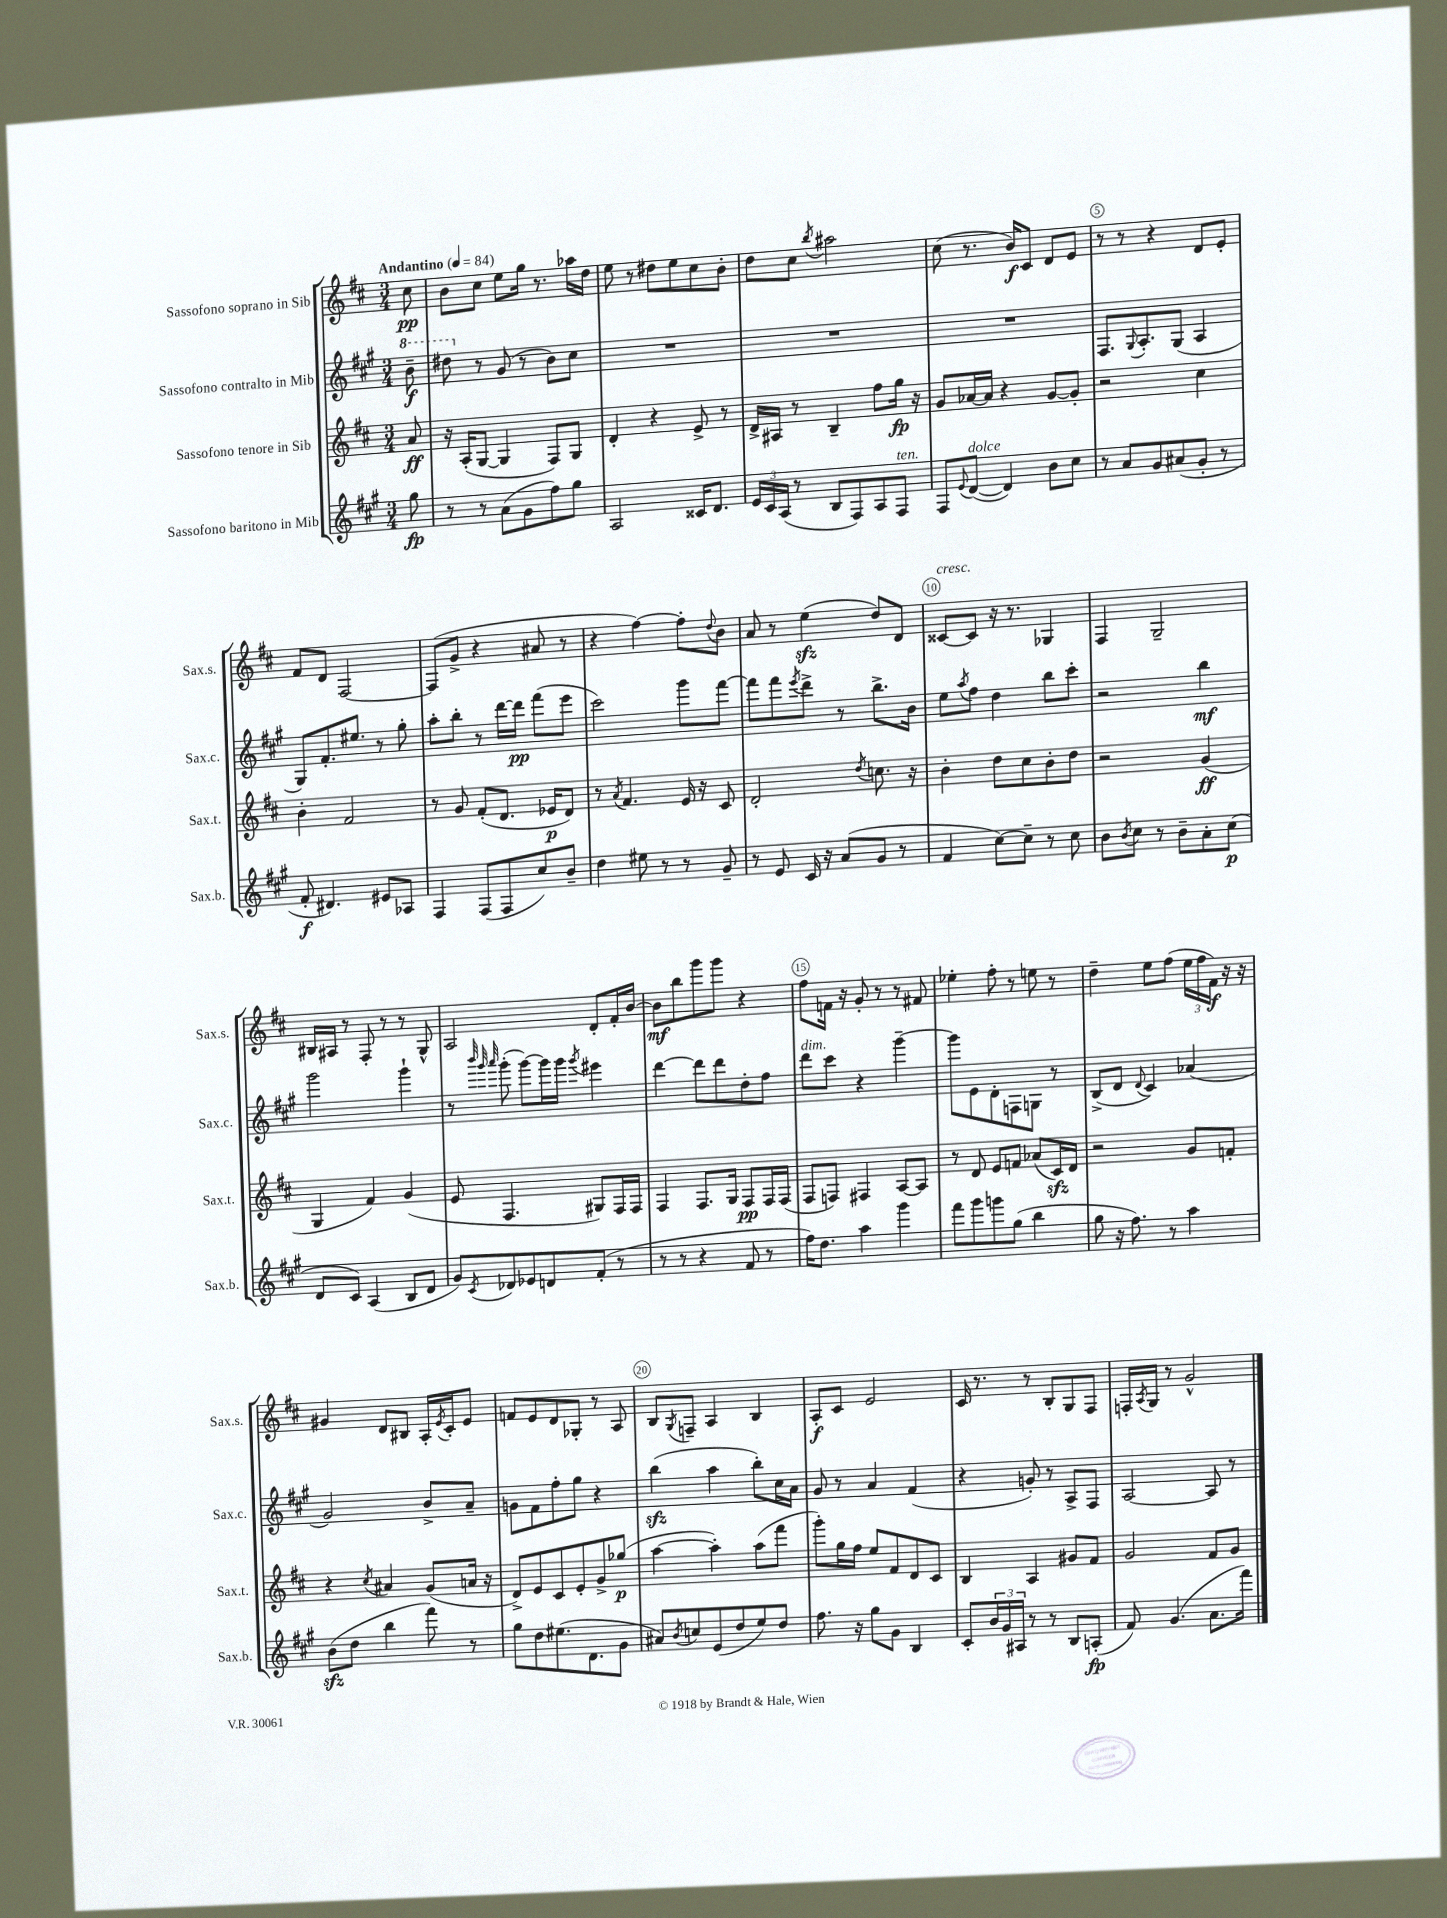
<<
\new StaffGroup <<
\new Staff = "s0" \with { instrumentName = "Sassofono soprano in Sib" shortInstrumentName = "Sax.s." } {
    \clef treble \key d \major \numericTimeSignature \time 3/4 \partial 8 \tempo "Andantino" 4 = 84
    cis''8\pp |
    b'8 cis''8 e''8 g''16 r8. aes''16 d''16 |
    e''8 r8 dis''8 e''8 cis''8 b'8-. |
    d''8 cis''8 \acciaccatura { b''8 } ais''2 |
    cis''8( r8. b'16\f) cis'8 d'8 e'8 |
    r8 r8 r4 d'8 e'8-. |
    fis'8 d'8 fis2~ |
    fis8( g'8-> r4 ais'8 r8 |
    r4 fis''4~) fis''8-. \appoggiatura { d''8 } b'8 |
    a'8 r8 e''4\sfz( d''8) d'8 |
    cisis'8~^\markup { \italic "cresc." } cisis'8 r16 r8. ges4 |
    fis4 g2-- |
    bis16 ais16 r8 fis8-. r8 r8 g8-^ |
    a2 d'8-. fis'16-. b'16~ |
    b'8\mf b''8 g'''8 g'''8 r4 |
    fis''8 f'16 r16 g'8-. r8 r8 fis'8 |
    ees''4-. fis''8-. r8 e''8 r8 |
    d''4-- e''8 fis''8( \tuplet 3/2 { e''16 fis''16 fis'16\f) } r16 r16 |
    gis'4 d'8 bis8 a16-. \acciaccatura { e'8 } cis'16-. e'8 |
    f'8 e'8 d'8 ges8-. r8 a8 |
    b8 \acciaccatura { g8 } f8-- a4 b4 |
    a8-.\f cis'8 e'2 |
    cis'16 r8. r8 b8-. g8 fis8 |
    f16-. \acciaccatura { a8 } g16 r8 g'2-^ \bar "|." |
}
\new Staff = "s1" \with { instrumentName = "Sassofono contralto in Mib" shortInstrumentName = "Sax.c." } {
    \clef treble \key a \major \numericTimeSignature \time 3/4 \partial 8
    \ottava #1 b''8--\f |
    dis'''8 \ottava #0 r8 gis'8( r8 b'8) cis''8 |
    R2. |
    R2. |
    R2. |
    fis8. \appoggiatura { gis8 } a8.-. gis8( a4 |
    gis8) fis'8.-. eis''8. r8 gis''8-. |
    a''8-. b''8-. r8 d'''16~ d'''16\pp fis'''8( e'''8 |
    cis'''2) gis'''8 fis'''8~ |
    fis'''8 fis'''8 \acciaccatura { e'''8 } d'''8-> r8 b''8.-> b'16 |
    e''8 \acciaccatura { a''8 } fis''8 d''4 b''8 cis'''8-. |
    r2 b''4\mf |
    gis'''2 gis'''4-! |
    r8 \grace { b'''32 gis'''32 a'''32 } gis'''8-.( gis'''8~) gis'''16 gis'''16 \acciaccatura { gis'''8 } eis'''4 |
    d'''4~ d'''8 d'''8 d''8-. fis''8 |
    d'''8^\markup { \italic "dim." } cis'''8 r4 gis'''4~-- |
    gis'''8 e'8 d'8-. f8 g8 r8 |
    b8->( d'8 \appoggiatura { d'8 } cis'4) aes'4( |
    gis'2) b'8-> a'8-- |
    g'8 fis'8 fis''8-. gis''8 r4 |
    b''4\sfz( a''4 b''8-.) cis''16 a'16 |
    gis'8 r8 a'4 fis'4( |
    r4 g'8-.) r8 a8-> fis8 |
    a2~ a8 r8 \bar "|." |
}
\new Staff = "s2" \with { instrumentName = "Sassofono tenore in Sib" shortInstrumentName = "Sax.t." } {
    \clef treble \key d \major \numericTimeSignature \time 3/4 \partial 8
    a'8\ff |
    r16 a16-.( g8~ g4 fis8) g8 |
    d'4-. r4 e'8-> r8 |
    d'16-> ais16 r8 b4-- fis''8 g''16\fp r16 |
    g'8 aes'16~ aes'16 r4 g'8~ g'8-. |
    r2 cis''4 |
    b'4-. fis'2 |
    r8 g'8 fis'8-.( d'8. ees'16\p d'8) |
    r8 \acciaccatura { a'8 } fis'4. e'16 r16 cis'8 |
    d'2-. \acciaccatura { d''8 } c''8. r16 |
    b'4-. d''8 cis''8 b'8-. d''8 |
    r2 g'4\ff( |
    g4 fis'4) g'4( |
    e'8 fis4. gis8) fis16 fis16 |
    fis4 fis8. g16 fis8\pp fis16 fis16( |
    fis8 f8) fis4 a8~ a8 |
    r8 d'8 e'8 f'8 aes'8( cis'16\sfz) d'16 |
    r2 g'8 f'8-. |
    r4 \acciaccatura { cis''8 } ais'4 g'8( a'16 r16 |
    d'8->) e'8 cis'8 e'8-. g'8-> ges''8\p( |
    a''4~ a''4-.) a''8( fis'''8 |
    g'''8-.) g''16 fis''16 e''8 fis'8 d'8 cis'8 |
    b4 a4 gis'8 fis'8 |
    g'2 fis'8 g'8 \bar "|." |
}
\new Staff = "s3" \with { instrumentName = "Sassofono baritono in Mib" shortInstrumentName = "Sax.b." } {
    \clef treble \key a \major \numericTimeSignature \time 3/4 \partial 8
    gis''8\fp |
    r8 r8 a'8( gis'8 fis''8) gis''8 |
    a2 cisis'16 d'8. |
    \tuplet 3/2 { e'16 cis'16 a16( } r8 b8 fis8) a8 fis8^\markup { \italic "ten." } |
    fis8 \appoggiatura { e'8 } d'8~^\markup { \italic "dolce" }( d'4) b'8 cis''8 |
    r8 a'8 gis'8 ais'8( gis'8-. r8 |
    fis'8-.\f dis'4.) eis'8 aes8 |
    fis4 fis8( fis8 cis''8) b'8-- |
    d''4 eis''8 r8 r8 gis'8-- |
    r8 e'8 cis'16 r16 a'8( gis'8 r8 |
    fis'4 cis''8~) cis''8-- r8 cis''8 |
    b'8 \acciaccatura { b'8 } cis''8 r8 b'8-- a'8-. cis''8\p( |
    d'8 cis'8) a4( b8 d'8 |
    gis'8) \acciaccatura { cis'8 } des'8 ees'8 d'8 fis'8-.( r8 |
    r8 r8 r4 fis'8 r8 |
    fis''16) d''8. a''4 gis'''4 |
    fis'''8 gis'''8 g'''8 gis''8( b''4 |
    gis''8 r16 fis''8.) r8 a''4 |
    b'8\sfz( d''8 b''4 fis'''8) r8 |
    gis''8 d''8 eis''8.( d'8. gis'8 |
    ais'8) \acciaccatura { b'8 } c''8 e'8( d''8 e''8) d''8 |
    fis''8. r16 gis''8 gis'8 b4 |
    cis'8-. \tuplet 3/2 { b'16 gis'16 ais16 } r8 r8 b8 a8-.\fp( |
    fis'8) gis'4.( a'8. fis'''16) \bar "|." |
}
>>
>>
\layout { \context { \Score \override BarNumber.break-visibility = ##(#f #t #t) barNumberVisibility = #(every-nth-bar-number-visible 5) \override BarNumber.stencil = #(make-stencil-circler 0.1 0.3 ly:text-interface::print) } }
